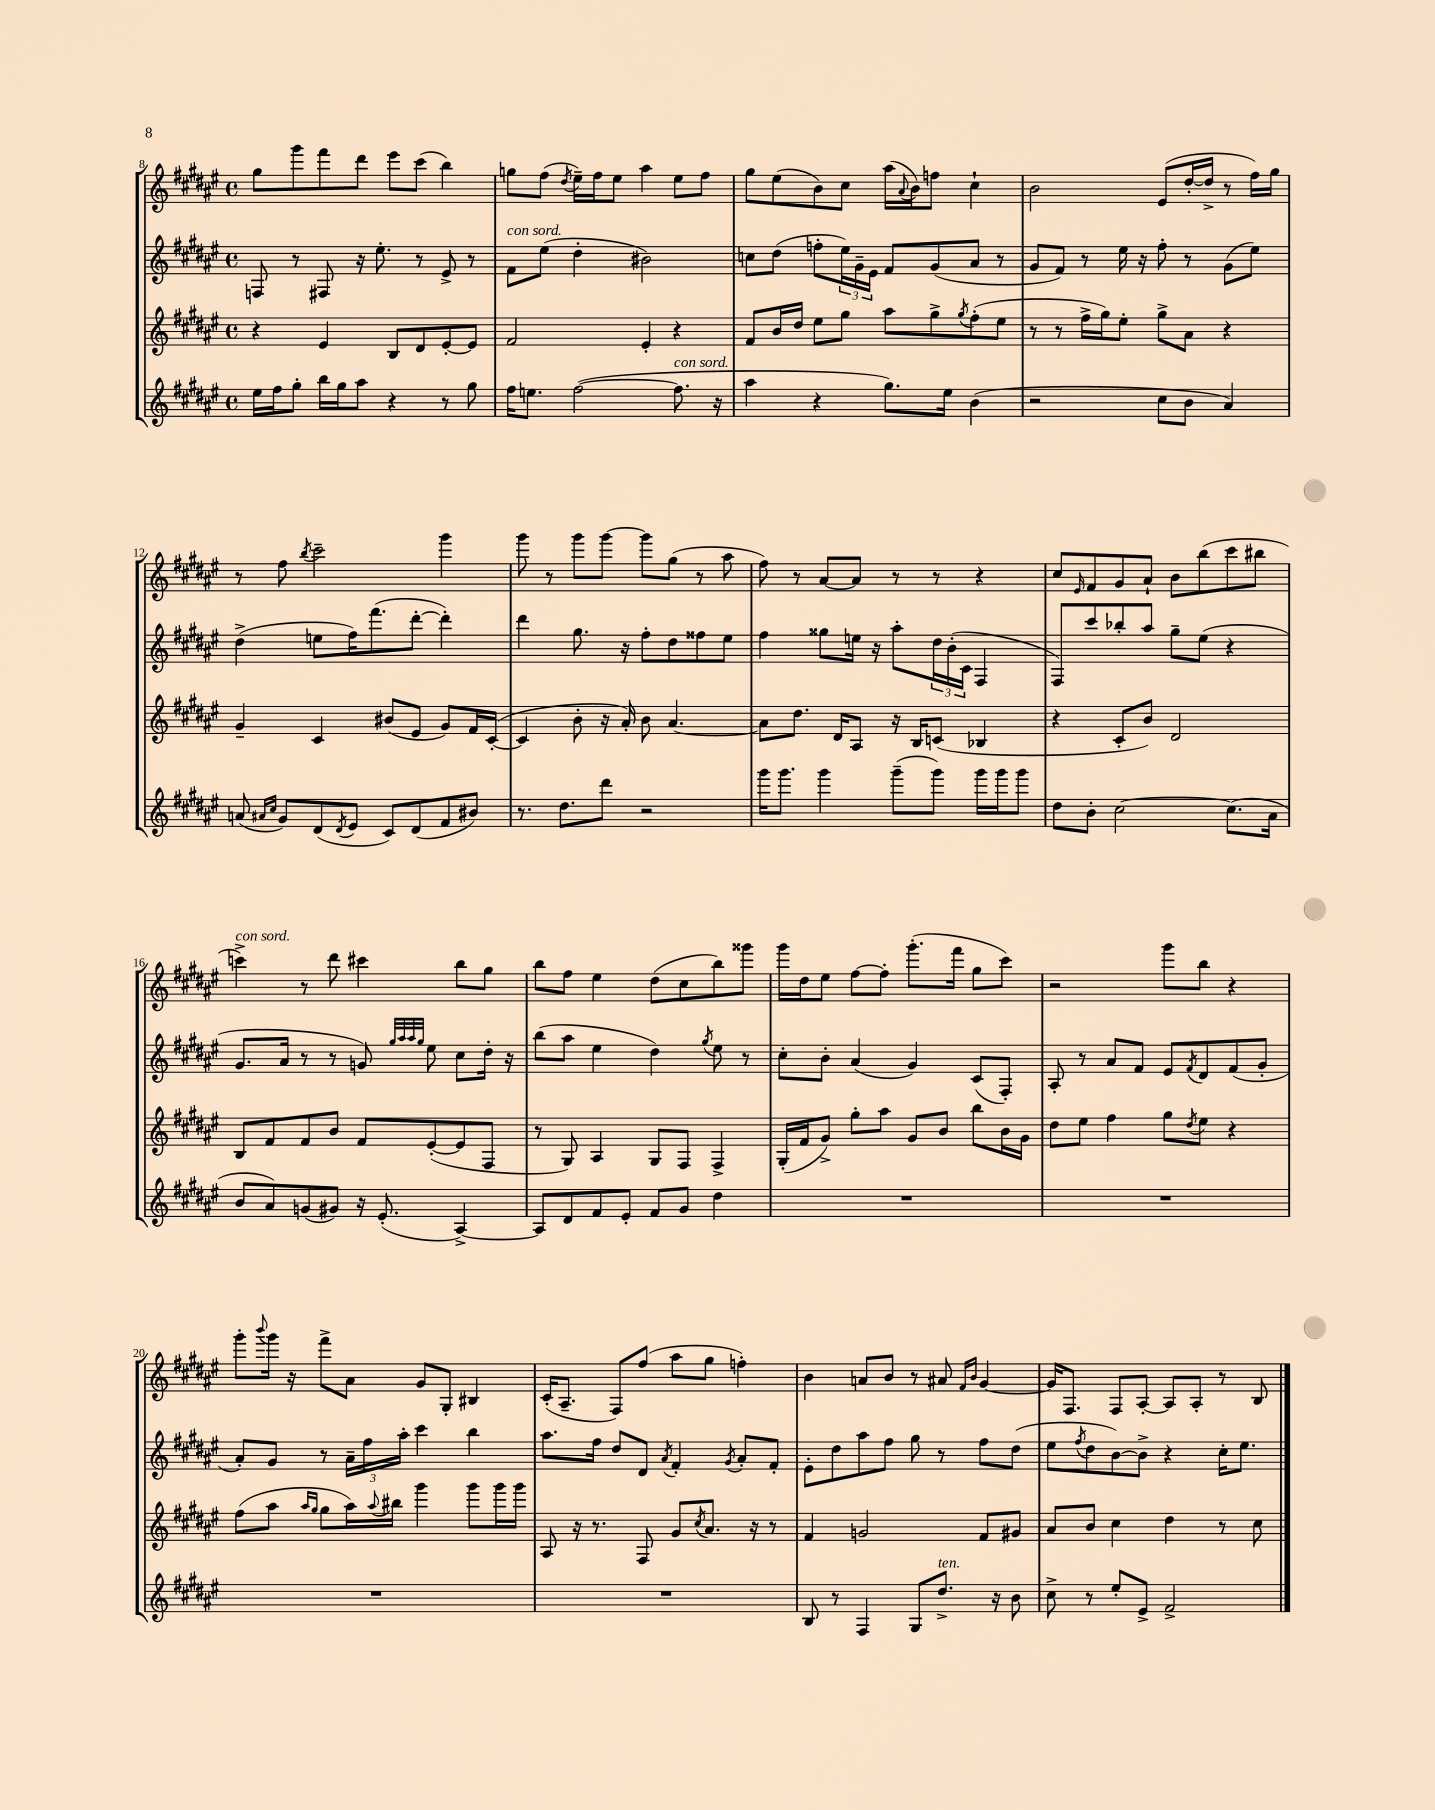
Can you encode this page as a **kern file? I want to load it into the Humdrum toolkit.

**kern	**kern	**kern	**kern
*staff4	*staff3	*staff2	*staff1
*clefG2	*clefG2	*clefG2	*clefG2
*k[f#c#g#d#a#e#]	*k[f#c#g#d#a#e#]	*k[f#c#g#d#a#e#]	*k[f#c#g#d#a#e#]
*M4/4	*M4/4	*M4/4	*M4/4
*met(c)	*met(c)	*met(c)	*met(c)
16ee#\LL	4r	8F/	8gg#\L
16ff#\J	.	.	.
8gg#'\J	.	8r	8ggg#\
16bb\LL	4e#/	8F#/	8fff#\
16gg#\J	.	.	.
8aa#\J	.	16r	8ddd#\J
.	.	8.ee#'\	.
4r	8B/L	.	8eee#\L
.	8d#/	8r	(8ccc#\J
8r	[8e#'/	8e#^/	4bb\)
8gg#\	8e#/]J	8r	.
=	=	=	=
16ff#\LK	2f#/	8f#\L	8gg\L
8.ee\J	.	.	.
.	.	(8ee#\J	(8ff#\J
.	.	.	8qdd#/
([2ff#\	.	4dd#'\	16ee#~\LL)
.	.	.	16ff#\J
.	.	.	8ee#\J
.	4e#'/	2b#\)	4aa#\
8.ff#\]	4r	.	8ee#\L
.	.	.	8ff#\J
16r	.	.	.
=	=	=	=
4aa#\	8f#/L	8cc\L	8gg#\L
.	16b/L	(8dd#\J	(8ee#\
.	16dd#/JJ	.	.
4r	8ee#\L	8ff'\L	8b\)
.	8gg#\J	24ee#\L)	8cc#\J
.	.	24g#~\	.
.	.	24e#\JJ	.
8.gg#\L)	8aa#\L	8f#/L	(16aa#\LL
.	.	.	8qqa#/
.	.	.	16b\J)
.	8gg#^\	(8g#/	8ff\J
16ee#\Jk	.	.	.
.	8qgg#/	.	.
(4b\	(8ff#'\	8a#/J	4cc#`\
.	8ee#\J	8r	.
=	=	=	=
2r	8r	8g#/L	2b\
.	8r	8f#/J)	.
.	16ff#^\LL	8r	.
.	16gg#\J)	.	.
.	8ee#'\J	16ee#\	.
.	.	16r	.
8cc#\L	8gg#^\L	8ff#'\	(8e#/L
8b\J	8a#\J	8r	[16dd#'/L
.	.	.	16dd#^/]JJ
4a#/)	4r	(8g#\L	8r
.	.	8ee#\J)	16ff#\LL)
.	.	.	16gg#\JJ
=	=	=	=
(8a/	4g#~/	(4dd#^\	8r
16qqa#/LL	.	.	.
16qqcc#/JJ	.	.	.
8g#/L)	.	.	8ff#\
.	.	.	8qbb/
(8d#/	4c#/	8ee\L	2ccc#~\
8qd#/	.	.	.
8e#/J	.	16ff#\K)	.
.	.	(8.fff#\	.
8c#/L)	(8b#/L	.	.
(8d#/	8e#/J	[8ddd#'\J	.
8f#/	8g#/L)	4ddd#'\])	4ggg#\
8b#/J)	16f#/L	.	.
.	([16c#'/JJ	.	.
=	=	=	=
8.r	4c#/]	4ddd#\	8ggg#\
.	.	.	8r
8.dd#\L	.	.	.
.	8b'\	8.gg#\	8ggg#\L
8ddd#\J	16r	.	[8ggg#\J
.	16a#'/)	16r	.
2r	8b\	8ff#'\L	8ggg#\]L
.	[4.a#/	8dd#\	(8gg#\J
.	.	8ff##\	8r
.	.	8ee#\J	8aa#\
=	=	=	=
16ggg#\LK	8a#\]L	4ff#\	8ff#\)
8.ggg#\J	.	.	.
.	8.dd#\J	.	8r
4ggg#\	.	8gg##\L	[8a#/L
.	16d#/LK	.	.
.	8A#/J	16ee\Jk	8a#/]J
.	.	16r	.
(8ggg#~\L	16r	8aa#'\L	8r
.	16B/LK	.	.
8ggg#\J)	(8c/J	24dd#\L	8r
.	.	(24b'\	.
.	.	24c#\JJ	.
16ggg#\LL	4B-/	4F#/	4r
16ggg#\J	.	.	.
8ggg#\J	.	.	.
=	=	=	=
8dd#\L	4r	8F#/L)	8cc#/L
.	.	.	16qqe#/
8b'\J	.	8ccc#/	8f#/
[2cc#\	8c#'/L	8bb-'/	8g#/
.	8b/J)	8aa#/J	8a#`/J
.	2d#/	8gg#~\L	8b\L
.	.	(8ee#\J	(8bb\
(8.cc#\]L	.	4r	8ccc#\
.	.	.	8bb#\J
16a#\Jk	.	.	.
=	=	=	=
8b/L	8B/L	8.g#/L	4ccc^\)
8a#/)	8f#/	.	.
.	.	16a#/Jk	.
(8g/	8f#/	8r	8r
8g#/J)	8b/J	8r	8ddd#\
16r	8f#/L	8g/)	4ccc#\
(8.e#'/	.	.	.
.	.	32qqgg#/LLL	.
.	.	32qqaa#/	.
.	.	32qqaa#/	.
.	.	32qqgg#/JJJ	.
.	([8e#'/	8ee#\	.
[4A#^/)	8e#/]	8cc#\L	8bb\L
.	8F#/J	16dd#'\Jk	8gg#\J
.	.	16r	.
=	=	=	=
8A#/]L	8r	(8bb\L	8bb\L
8d#/	8G#/)	8aa#\J	8ff#\J
8f#/	4A#/	4ee#\	4ee#\
8e#'/J	.	.	.
8f#/L	8G#/L	4dd#\)	(8dd#\L
8g#/J	8F#/J	.	8cc#\
.	.	8qgg#/	.
4dd#\	4F#^/	8ee#\	8bb\)
.	.	8r	8ggg##\J
=	=	=	=
1r	(16G#'/LL	8cc#'\L	16ggg#\LL
.	16f#/J	.	16dd#\J
.	8g#^/J)	8b'\J	8ee#\J
.	8gg#'\L	(4a#/	[8ff#\L
.	8aa#\J	.	8ff#'\]J
.	8g#/L	4g#/)	(8.ggg#'\L
.	8b/J	.	.
.	.	.	16fff#\Jk
.	8bb\L	(8c#/L	8gg#\L
.	16b\L	8F#'/J)	8ccc#\J)
.	16g#\JJ	.	.
=	=	=	=
1r	8dd#\L	8A#'/	2r
.	8ee#\J	8r	.
.	4ff#\	8a#/L	.
.	.	8f#/J	.
.	8gg#\L	8e#/L	8ggg#\L
.	8qdd#/	8qf#/	.
.	8ee#\J	8d#/	8bb\J
.	4r	(8f#/	4r
.	.	8g#'/J	.
=	=	=	=
1r	(8ff#\L	8a#'/L)	8ggg#'\L
.	.	.	8qqbbb/
.	8aa#\J	8g#/J	16ggg#\Jk
.	.	.	16r
.	16qqaa#/LL	.	.
.	16qqgg#/JJ	.	.
.	8gg#\L	8r	8fff#^\L
.	16aa#\L)	24a#~\LL	8a#\J
.	.	24ff#\	.
.	8qqaa#/	.	.
.	16bb#\JJ	.	.
.	.	24aa#'\JJ	.
.	4ggg#\	4ccc#\	8g#/L
.	.	.	8G#'/J
.	8ggg#\L	4bb\	4B#/
.	16ggg#\L	.	.
.	16ggg#\JJ	.	.
=	=	=	=
1r	8A#/	8.aa#\L	(16c#'/LK
.	.	.	8.A#~/J
.	16r	.	.
.	8.r	16ff#\Jk	.
.	.	8dd#/L	8F#/L)
.	8F#/	8d#/J	(8ff#/J
.	.	8qa#/	.
.	8g#/L	4f#'/	8aa#\L
.	8qcc#/	.	.
.	8.a#/J	.	8gg#\J
.	.	8qg#/	.
.	.	8a#'/L	4ff'\)
.	16r	.	.
.	8r	8f#'/J	.
=	=	=	=
8B/	4f#/	8e#'\L	4b\
8r	.	8dd#\	.
4F#/	2g/	8aa#\	8a/L
.	.	8ff#\J	8b/J
8G#/L	.	8gg#\	8r
8.dd#^/J	.	8r	8a#/
.	.	.	16qqf#/LL
.	.	.	16qqb/JJ
.	8f#/L	8ff#\L	[4g#/
16r	.	.	.
8b\	8g#/J	(8dd#\J	.
=	=	=	=
8cc#^\	8a#/L	8ee#\L	16g#/]LK
.	.	.	8.F#/J
.	.	8qff#/	.
8r	8b/J	8dd#\	.
8ee#'/L	4cc#\	[8b\)	8F#/L
8e#^/J	.	8b^\]J	[8A#'/J
2f#^/	4dd#\	4r	8A#/]L
.	.	.	8A#'/J
.	8r	16cc#'\LK	8r
.	.	8.ee#\J	.
.	8cc#\	.	8B/
==	==	==	==
*-	*-	*-	*-
